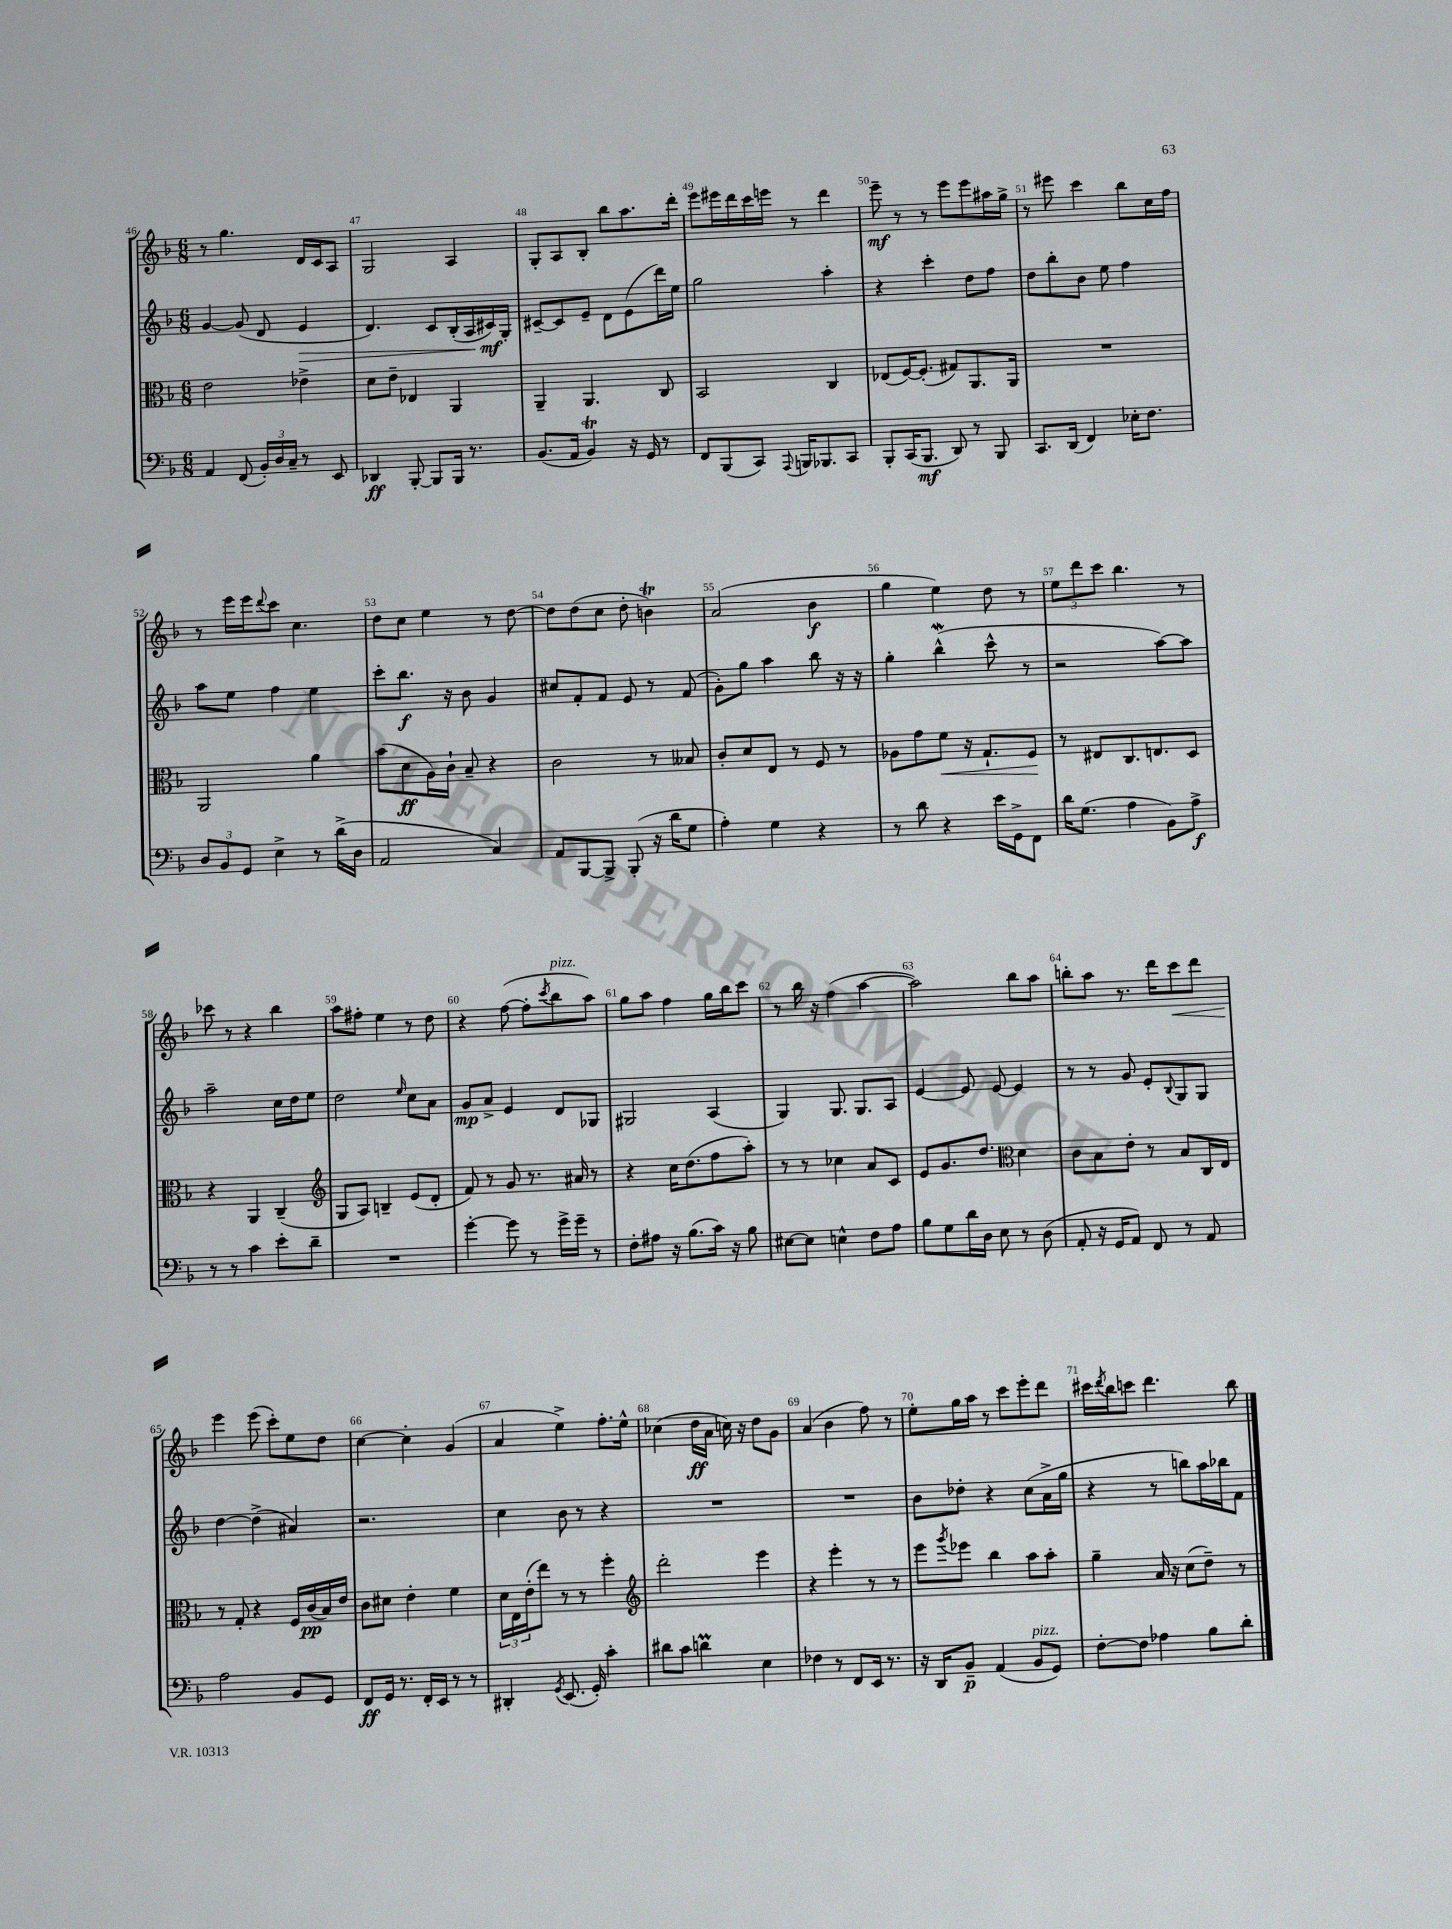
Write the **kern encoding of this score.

**kern	**kern	**kern	**kern
*staff4	*staff3	*staff2	*staff1
*clefF4	*clefC3	*clefG2	*clefG2
*k[b-]	*k[b-]	*k[b-]	*k[b-]
*M6/8	*M6/8	*M6/8	*M6/8
4AA	2e	[4g	8r
.	.	.	4.gg
(8FF	.	(8g]	.
24BB-')	.	8d	.
24D	.	.	.
24C~	.	.	.
8r	4e-^	4e	16d
.	.	.	16c
8EE	.	.	8A
=	=	=	=
4DD-	8d	4.d)	2G
.	8e~	.	.
[8BBB-'	4E-	.	.
8BBB-]	.	8c	.
16BBB-	4AA	(16B-'	4A
8.r	.	16A	.
.	.	16c#)	.
.	.	16G'	.
=	=	=	=
(8.BB-	4AA~	[8c#~	8G'
.	.	8c#]	8A
16AA	.	.	.
4BB-)	4.AA	8e~	8B-'
.	.	8d	8bb-
16r	.	(8e	8.aa
16GG	.	.	.
8r	8C	16ddd)	.
.	.	16ee	16ddd'
=	=	=	=
8FF	2BB-	2gg	8eee
(8BBB-	.	.	16eee#
.	.	.	16ddd
8CC)	.	.	16ccc
.	.	.	16eee
8qqAAA	.	.	.
16BBB	.	.	8r
8.BBB-	.	.	.
.	4C	4aa'	4ddd
8CC	.	.	.
=	=	=	=
8BBB-'	(8E-	4r	8eee~
(16CC	[16F)	.	8r
8.BBB-	(8.F']	.	.
.	.	4ccc'	8r
8DD)	8G#)	.	8eee
8r	8.AA	8dd	8eee
8BBB-	.	8ff	16aa#
.	16AA	.	16gg^
=	=	=	=
8.CC	2.r	8dd	8r
.	.	8bb-'	8eee#
(16DD	.	.	.
4FF)	.	8b-	4ccc
.	.	8ee	.
16E-'	.	4ff	8bb-
8.F	.	.	.
.	.	.	16cc
.	.	.	16ff
=	=	=	=
12D	2AA	8aa	8r
12BB-	.	.	.
.	.	8ee	16eee
12GG	.	.	.
.	.	.	16eee
.	.	.	8qqddd
4E^	.	4ff	8ccc
.	.	.	4.cc
8r	4a	4ee	.
(16d^	.	.	.
16D	.	.	.
=	=	=	=
2AA	(8b-	8ccc'	8dd
.	8d	8.bb-	8cc
.	16A)	.	4ee
.	16c`	16r	.
.	8B-~	8b-	.
4C)	4r	4g	8r
.	.	.	[8dd
=	=	=	=
8AA	2c	8cc#	8dd]
[8BBB-	.	8f'	(8dd
8BBB-^]	.	8f	8cc
(8BBB-'	.	8e	8dd'
16r	8r	8r	4b)
16d	.	.	.
8G	8B--	(8f	.
=	=	=	=
4A')	8c'	8g')	(2a
.	8d	8gg	.
4G	8E	4aa	.
.	8r	.	.
4r	8F	8bb-	4b-
.	8r	16r	.
.	.	16r	.
=	=	=	=
8r	8A-	4gg'	4gg
8d	8g	.	.
4r	8f	(4bb-^^	4ee)
.	16r	.	.
.	8.G`	.	.
16e	.	8ccc^^	8dd
16GG^	.	.	.
8FF	8F	8r	8r
=	=	=	=
16d	8r	2r	12ee
(8.G	.	.	.
.	.	.	12ddd
.	8E#	.	.
.	.	.	12ccc
4A	8.C	.	4.bb-
.	8.E	.	.
8BB-)	.	[8aa)	.
8A^	8D	8aa]	8r
=	=	=	=
8r	4r	2aa~	8ccc-
8r	.	.	8r
4c	4AA	.	4r
8e'	(4C~	16cc	4bb-
.	.	16dd	.
8d~	.	8ee	.
=	=	=	=
*	*clefG2	*	*
2.r	8G	2dd	8aa
.	8A)	.	8ff#'
.	4B~	.	4ee
.	.	16qqee	.
.	(8e	8cc	8r
.	8d'	8a	8dd
=	=	=	=
[4g'	8f)	8g	4r
.	8r	8a^	.
8g]	8g	4e	([8ff
8r	8.r	.	8ff']
.	.	.	8qccc
16g^	.	8d	8bb-
16g~	16a#	.	.
8r	8r	8G-	8aa)
=	=	=	=
8F'	4r	2G#	8gg
8A#	.	.	8aa
16r	16cc	.	4ff
(8.B-	(8.dd	.	.
16c)	8ff	(4A	16gg
16r	.	.	16bb-
8B-	8aa')	.	8ccc
=	=	=	=
[8E#	8r	4G)	8r
8E#]	8r	.	16bb-
.	.	.	16r
4E^^	4cc-	8.G	(4ff
.	.	8.G	.
8F	8a	.	[4aa
8A	8c	8A	.
=	=	=	=
8B-	8e	[4e	2aa])
8G	8.g	.	.
16d	.	8e]	.
16D	8.dd	.	.
8E	.	[8e	.
*	*clefC3	*	*
8r	4d	4e]	8bb-
(8D	.	.	8aa
=	=	=	=
8AA'	8c	8r	8bb'
16r	8B-	8r	8aa
16GG	.	.	.
8AA)	8e'	8g	8.r
8FF	8r	8e'	.
.	.	.	16ddd
.	.	8qqB-	.
8r	8B-	8G	8ccc
8AA	16C	8G	8ddd
.	16E	.	.
=	=	=	=
2A	8r	[4dd	4eee
.	8G'	.	.
.	4r	(4dd^]	(8eee
.	.	.	8ccc')
8BB-	16F	4a#)	8ee
.	(16c	.	.
8GG	16B-)	.	8dd
.	16e	.	.
=	=	=	=
8FF	8c	2.r	[4cc
16GG	8d#	.	.
8.r	.	.	.
.	4e'	.	4cc']
16FF'	.	.	.
16EE	.	.	.
8r	4f	.	(4g
8r	.	.	.
=	=	=	=
4DD#'	24d	4cc	4a
.	24E	.	.
.	(24e'	.	.
.	8ee)	.	.
8qGG	.	.	.
(8.EE	8r	8b-	4ee^)
.	8r	8r	.
16GG')	.	.	.
4c'	4ff'	4r	8.ff'
.	.	.	16ee^^
=	=	=	=
*	*clefG2	*	*
8d#	2ddd'	2.r	(4cc-
8c	.	.	.
4d	.	.	16dd
.	.	.	16a
.	.	.	16cc)
.	.	.	16r
4E	4eee	.	8dd
.	.	.	8g
=	=	=	=
4F-	4r	2.r	(4a
8r	4eee'	.	4b-
8FF	.	.	.
16EE	8r	.	8ff)
8.r	.	.	.
.	8r	.	8r
=	=	=	=
16r	8eee	8b-	8ee'
16DD	.	.	.
.	8qggg	.	.
8BB-~	8eee-	8dd-'	16gg
.	.	.	16aa
(4AA	4bb-	4r	8r
.	.	.	8ccc
8BB-	8aa	(8cc	8eee'
8GG)	8aa'	16a^	8ddd
.	.	16gg	.
=	=	=	=
[8F'	4gg~	4r	16ccc#
.	.	.	8qddd
.	.	.	16bb-
8F]	.	.	8ccc
4A-	16a	8r	4.ddd
.	16r	.	.
.	(8cc	8bb)	.
8B-	8dd~)	16aa	.
.	.	16bb-	.
8d'	8r	8f	8bb-
==	==	==	==
*-	*-	*-	*-
